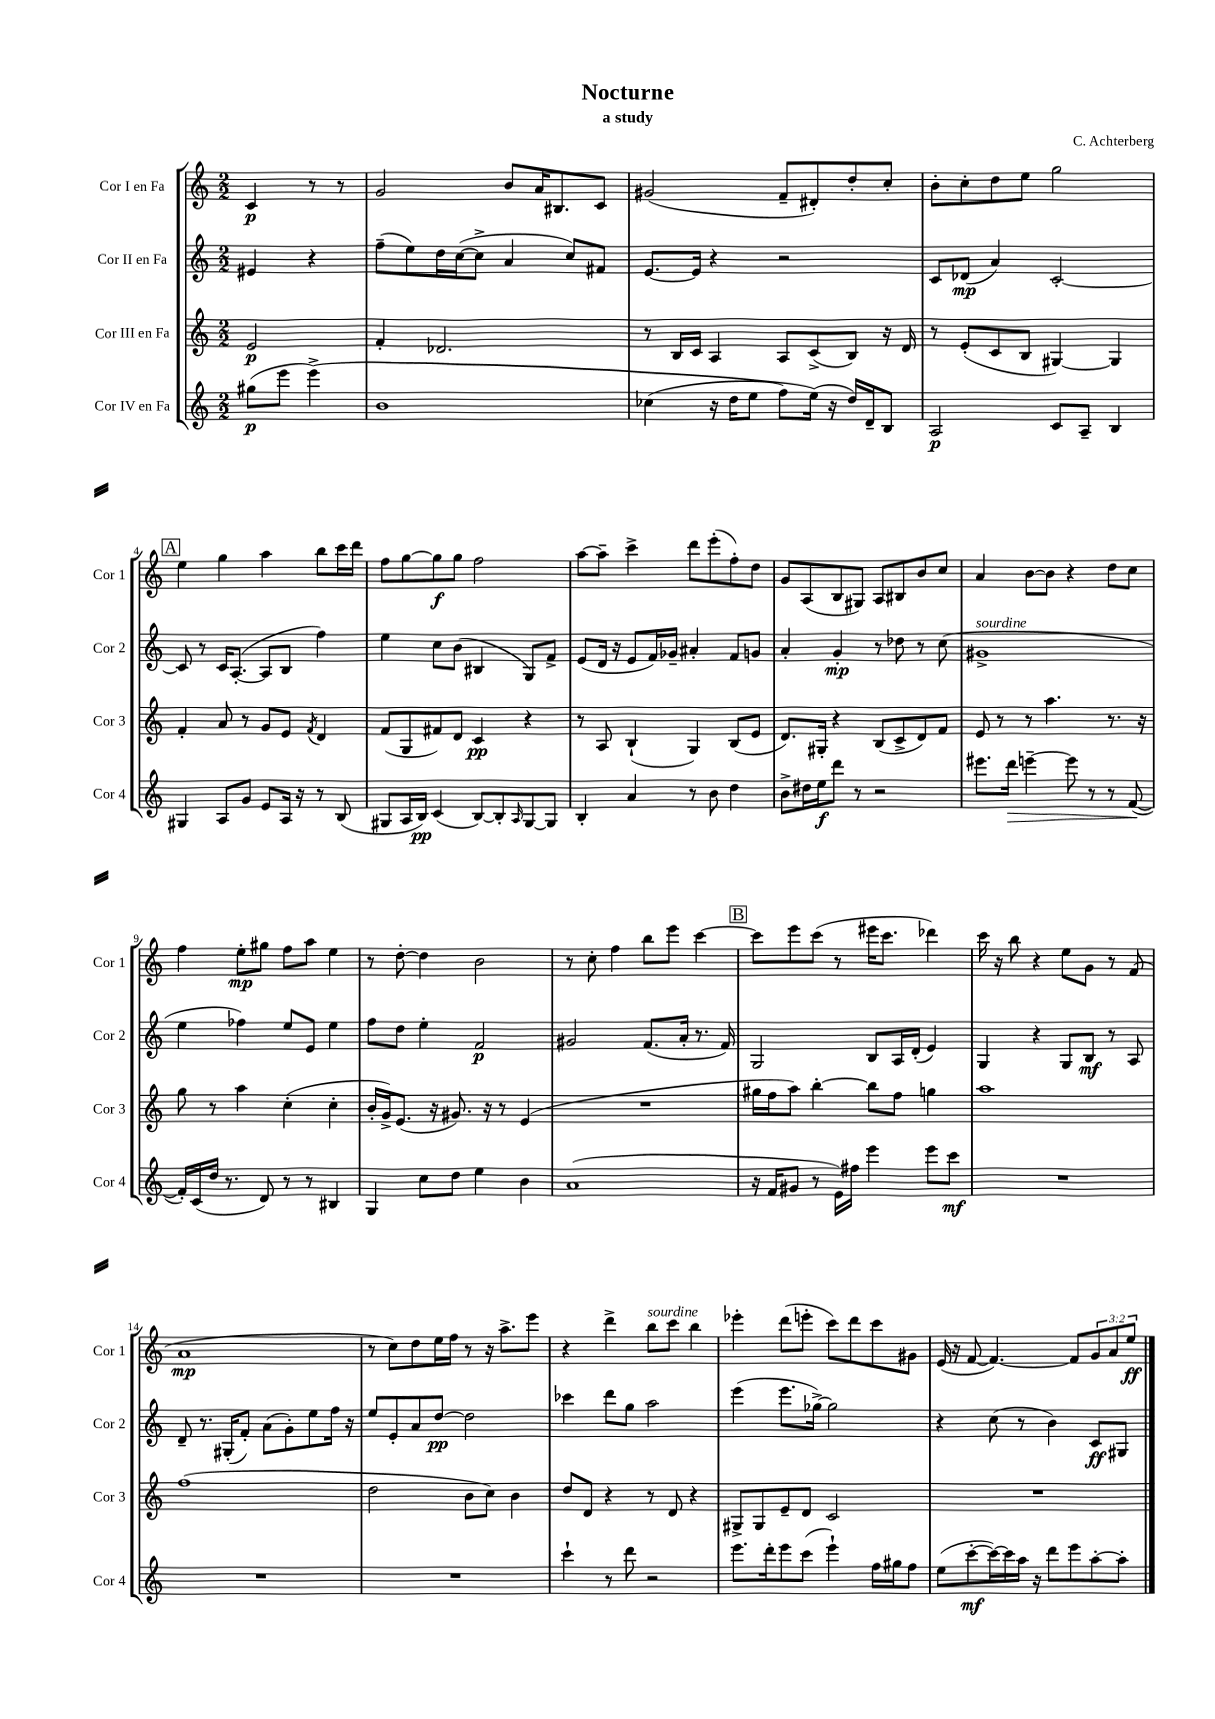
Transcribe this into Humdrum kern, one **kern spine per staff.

**kern	**kern	**kern	**kern
*staff4	*staff3	*staff2	*staff1
*clefG2	*clefG2	*clefG2	*clefG2
*k[]	*k[]	*k[]	*k[]
*M2/2	*M2/2	*M2/2	*M2/2
(8gg#	2e	4e#	4c
8eee	.	.	.
&(4eee^)	.	4r	8r
.	.	.	8r
=	=	=	=
1b	4f'	(8ff~	2g
.	.	8ee)	.
.	2.d-	16dd	.
.	.	([16cc	.
.	.	8cc^]	.
.	.	4a	8b
.	.	.	16a
.	.	.	8.B#
.	.	8cc)	.
.	.	8f#	8c
=	=	=	=
(4cc-	8r	[8.e	(2g#
.	16B	.	.
.	16c	16e]	.
16r	4A	4r	.
16dd	.	.	.
8ee	.	.	.
8ff)	8A	2r	8f~
(16ee&)	(8c^	.	8d#')
16r	.	.	.
16dd)	8B)	.	8dd'
16d~	.	.	.
8B	16r	.	8cc'
.	16d	.	.
=	=	=	=
2A	8r	8c	8b'
.	(8e'	(8d-	8cc'
.	8c	4a)	8dd
.	8B	.	8ee
8c	[4G#)	[2c'	2gg
8A~	.	.	.
4B	4G#]	.	.
=	=	=	=
4G#	4f'	8c]	4ee
.	.	8r	.
8A	8a	16c	4gg
.	.	([8.A'	.
8g	8r	.	.
8e	8g	8A]	4aa
16A	8e	8B	.
16r	.	.	.
.	8qf	.	.
8r	4d	4ff)	8bb
(8B	.	.	16ccc
.	.	.	16ddd
=	=	=	=
8G#	(8f	4ee	8ff
16A	8G	.	[8gg
16B)	.	.	.
(4c	8f#)	8cc	8gg]
.	8d	(8b	8gg
[8B)	4c	4B#	2ff
8B']	.	.	.
16qqA	.	.	.
[8G#	4r	8G)	.
8G#]	.	8f^	.
=	=	=	=
4B'	8r	(8e	[8aa
.	8A	16d	8aa~]
.	.	16r	.
4a	(4B`	8e	4ccc^
.	.	16f)	.
.	.	16g-~	.
8r	4G)	4a#'	8ddd
8b	.	.	(8eee'
4dd	(8B	8f	8ff')
.	8e	8g	8dd
=	=	=	=
8b^	8.d)	4a'	8g
16dd#	.	.	(8A
16ee	16G#'	.	.
8ddd	4r	4g'	8B
8r	.	.	8G#)
2r	(8B	8r	8A
.	8c^	8dd-	8B#
.	8d)	8r	8b
.	8f	(8cc	8cc
=	=	=	=
8.eee#	8e	1g#^	4a
.	8r	.	.
16ddd	.	.	.
[4eee~	8r	.	[8b
.	4.aa	.	8b]
8eee]	.	.	4r
8r	.	.	.
8r	8.r	.	8dd
([8f	.	.	8cc
.	16r	.	.
=	=	=	=
16f'])	8gg	4ee	4ff
(16c	.	.	.
16dd	8r	.	.
8.r	.	.	.
.	4aa	4ff-)	8ee'
8d)	.	.	8gg#
8r	(4cc'	8ee	8ff
8r	.	8e	8aa
4B#	4cc'	4ee	4ee
=	=	=	=
4G	16b'	8ff	8r
.	16g^)	.	.
.	(8.e	8dd	[8dd'
8cc	.	4ee'	4dd]
.	16r	.	.
8dd	8.g#)	.	.
4ee	.	2f	2b
.	16r	.	.
.	8r	.	.
4b	(4e	.	.
=	=	=	=
(1a	1r	2g#	8r
.	.	.	8cc'
.	.	.	4ff
.	.	(8.f	8bb
.	.	.	8eee
.	.	16a'	.
.	.	8.r	[4ccc
.	.	16f)	.
=	=	=	=
16r	16gg#	2G	8ccc]
16f	16ff	.	.
8g#	8aa)	.	8eee
8r	[4bb'	.	(8ccc
16e)	.	.	8r
16ff#	.	.	.
4eee	8bb]	8B	16eee#
.	.	.	8.ccc
.	8ff	16A	.
.	.	(16d'	.
8eee	4gg	4e)	4ddd-)
8ccc	.	.	.
=	=	=	=
1r	1aa	4G	16ccc
.	.	.	16r
.	.	.	8bb
.	.	4r	4r
.	.	8G	8ee
.	.	8B	8g
.	.	8r	8r
.	.	8A	(8f
=	=	=	=
1r	(1ff	8d~	1a
.	.	8.r	.
.	.	(16G#'	.
.	.	8f')	.
.	.	(8a	.
.	.	8g')	.
.	.	8ee	.
.	.	16ff	.
.	.	16r	.
=	=	=	=
1r	2dd	8ee	8r
.	.	8e'	8cc)
.	.	8a	8dd
.	.	[8dd	16ee
.	.	.	16ff
.	8b	2dd]	8r
.	8cc)	.	16r
.	.	.	8.aa^
.	4b	.	.
.	.	.	8eee
=	=	=	=
4ccc`	8dd	4ccc-	4r
.	8d	.	.
8r	4r	8ddd	4ddd^
8ddd	.	8gg	.
2r	8r	2aa	8bb
.	8d	.	8ccc
.	4r	.	4bb
=	=	=	=
8.eee	8G#^	(4eee	4eee-'
.	8G#	.	.
16ddd'	.	.	.
8eee	8e~	8.eee	(8ddd
(8ccc	8d	.	8eee'
.	.	[16gg-^)	.
4eee`)	2c	2gg-]	8ccc)
.	.	.	8ddd
16ff	.	.	8ccc
16gg#	.	.	.
8ff	.	.	8g#
=	=	=	=
(8ee	1r	4r	(16e
.	.	.	16r
[8ccc'	.	.	[8f
16ccc_)	.	(8cc	4.f_)
16ccc]	.	.	.
16aa	.	8r	.
16r	.	.	.
8ddd	.	4b)	.
8eee	.	.	8f]
[8aa'	.	8c	12g
.	.	.	12a
8aa']	.	8G#	.
.	.	.	12ee
==	==	==	==
*-	*-	*-	*-
